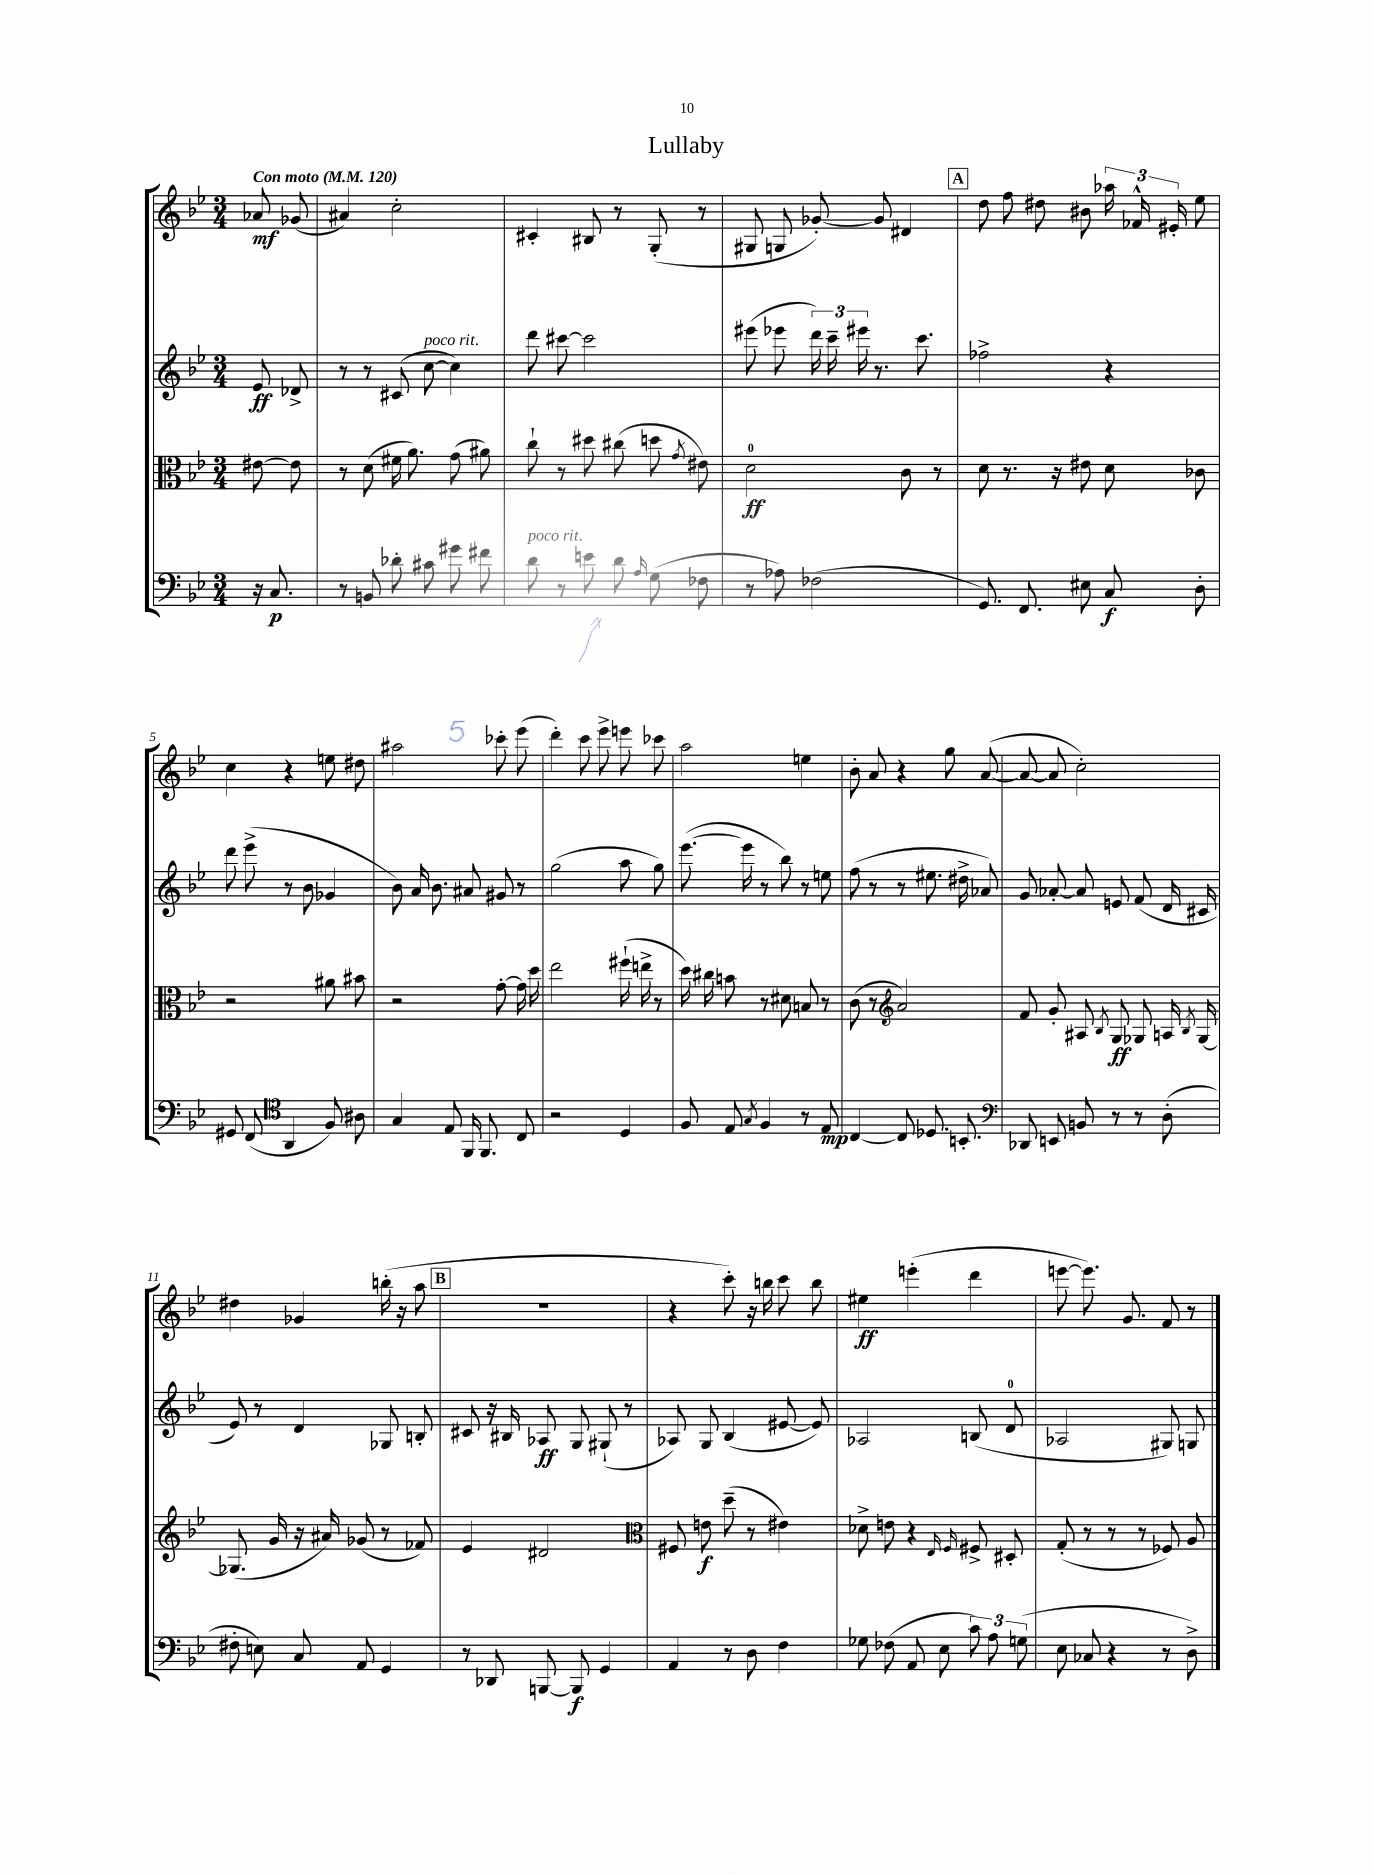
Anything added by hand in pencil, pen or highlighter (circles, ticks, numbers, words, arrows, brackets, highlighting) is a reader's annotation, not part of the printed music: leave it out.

**kern	**dynam	**kern	**dynam	**kern	**dynam	**kern	**dynam
*part4	*part4	*part3	*part3	*part2	*part2	*part1	*part1
*staff4	*staff4	*staff3	*staff3	*staff2	*staff2	*staff1	*staff1
*clefF4	*	*clefC3	*	*clefG2	*	*clefG2	*
*k[b-e-]	*	*k[b-e-]	*	*k[b-e-]	*	*k[b-e-]	*
*M3/4	*	*M3/4	*	*M3/4	*	*M3/4	*
*MM120	*	*MM120	*	*MM120	*	*MM120	*
=	=	=	=	=	=	=	=
!	!	!	!	!	!	!LO:TX:a:B:t=Con moto	!
16r	.	[8e#X\	.	8e-/	ff	8a-X/	mf
8.C/	p	.	.	.	.	.	.
.	.	8e#\]	.	8d-X^/	.	(8g-X/	.
=1	=1	=1	=1	=1	=1	=1	=1
8r	.	8r	.	8r	.	4a#X/)	.
8BBn/	.	(8d\	.	8r	.	.	.
8d-X'\	.	16f#X\	.	(8c#X/	.	2cc'\	.
.	.	8.a\)	.	.	.	.	.
!	!	!	!	!LO:TX:a:i:t=poco rit.	!	!	!
8c#X\	.	.	.	[8cc\	.	.	.
8g#X\	.	(8g\	.	4cc\])	.	.	.
8f#X\	.	8a#X\)	.	.	.	.	.
=2	=2	=2	=2	=2	=2	=2	=2
!LO:TX:a:i:t=poco rit.	!	!	!	!	!	!	!
8d\	.	8cc`\	.	8ddd\	.	4c#X'/	.
8r	.	8r	.	[8ccc#X\	.	.	.
8en\	.	8dd#X\	.	2ccc#\]	.	8B#X/	.
8d\	.	(8cc#X\	.	.	.	8r	.
16qqA/	.	.	.	.	.	.	.
(8G\	.	8ddn\	.	.	.	(8G'/	.
.	.	8qg/	.	.	.	.	.
8F-X\	.	8e#X\)	.	.	.	8r	.
=3	=3	=3	=3	=3	=3	=3	=3
8r	.	2d\	ff	(8eee#X\	.	8G#X/	.
8A-X\)	.	.	.	8eee-X\	.	8Gn/	.
(2F-X\	.	.	.	24ddd\)	.	[8g-X'/)	.
.	.	.	.	24ccc~\	.	.	.
.	.	.	.	24eee#X\	.	.	.
.	.	.	.	8.r	.	8g-/]	.
.	.	8c\	.	.	.	4d#X/	.
.	.	.	.	8.ccc\	.	.	.
.	.	8r	.	.	.	.	.
!!LO:REH:place=s1:t=A
=4	=4	=4	=4	=4	=4	=4	=4
8.GG/)	.	8d\	.	2ff-X^\	.	8dd\	.
.	.	8.r	.	.	.	8ff\	.
8.FF/	.	.	.	.	.	.	.
.	.	.	.	.	.	8dd#X\	.
.	.	16r	.	.	.	.	.
8E#X\	.	8e#X\	.	.	.	8b#X\	.
8C/	f	8d\	.	4r	.	24aa-X\	.
.	.	.	.	.	.	24f-X^^/	.
.	.	.	.	.	.	24e#X'/	.
8D'\	.	8c-X\	.	.	.	8ee-\	.
!!LO:LB:g=z
=5	=5	=5	=5	=5	=5	=5	=5
8GG#X/	.	2r	.	8ddd\	.	4cc\	.
(8FF/	.	.	.	(8eee-^\	.	.	.
*clefC4	*	*	*	*	*	*	*
4AA/	.	.	.	8r	.	4r	.
.	.	.	.	8b-\	.	.	.
8F/)	.	8a#X\	.	4g-X/	.	8een\	.
8A#X\	.	8b#X\	.	.	.	8dd#X\	.
=6	=6	=6	=6	=6	=6	=6	=6
4G/	.	2r	.	8b-\)	.	2aa#X\	.
.	.	.	.	16a/	.	.	.
.	.	.	.	8.b-\	.	.	.
8E-/	.	.	.	.	.	.	.
16FF/	.	.	.	8a#X/	.	.	.
8.FF/	.	.	.	.	.	.	.
.	.	[8g'\	.	8g#X/	.	8ccc-X'\	.
8C/	.	16g\]	.	8r	.	(8eee-\	.
.	.	16dd\	.	.	.	.	.
=7	=7	=7	=7	=7	=7	=7	=7
2r	.	2ee-\	.	(2gg\	.	4ddd'\)	.
.	.	.	.	.	.	8ccc\	.
.	.	.	.	.	.	8eee-^\	.
4D/	.	(16ff#X`\	.	8aa\	.	8eeen\	.
.	.	16een^\	.	.	.	.	.
.	.	8r	.	8gg\)	.	8ccc-X\	.
=8	=8	=8	=8	=8	=8	=8	=8
8F/	.	16dd\)	.	([8.eee-\	.	2aa\	.
.	.	16cc#X\	.	.	.	.	.
8E-/	.	8bn\	.	.	.	.	.
.	.	.	.	16eee-\]	.	.	.
8qG/	.	.	.	.	.	.	.
4F/	.	8r	.	8r	.	.	.
.	.	8d#X\	.	8bb-\)	.	.	.
8r	.	8Bn/	.	8r	.	4een\	.
8E-/	mp	8r	.	8een\	.	.	.
=9	=9	=9	=9	=9	=9	=9	=9
[4C/	.	(8c\	.	(8ff\	.	8b-'\	.
.	.	8r	.	8r	.	8a/	.
*	*	*clefG2	*	*	*	*	*
8C/]	.	2a/)	.	8r	.	4r	.
8.D-X/	.	.	.	8.ee#X\	.	.	.
.	.	.	.	.	.	8gg\	.
8.BBn'/	.	.	.	16dd#X^\	.	.	.
.	.	.	.	8a-X/)	.	([8a/	.
=10	=10	=10	=10	=10	=10	=10	=10
*clefF4	*	*	*	*	*	*	*
8DD-X/	.	8f/	.	8g/	.	8a/_	.
8EEn/	.	8g'/	.	[8a-X'/	.	8a/]	.
8BBn/	.	8A#X/	.	8a-/]	.	2cc'\)	.
.	.	8qB-/	.	.	.	.	.
8r	.	8G/	ff	8en/	.	.	.
8r	.	8G-X/	.	(8f/	.	.	.
(8D'\	.	16An/	.	16d/	.	.	.
.	.	8qB-/	.	.	.	.	.
.	.	[16G-/	.	16c#X/	.	.	.
!!LO:LB:g=z
=11	=11	=11	=11	=11	=11	=11	=11
8F#X'\	.	(8.G-X/]	.	8e-/)	.	4dd#X\	.
8En\)	.	.	.	8r	.	.	.
.	.	16g/	.	.	.	.	.
8C/	.	16r	.	4d/	.	4g-X/	.
.	.	16a#X/)	.	.	.	.	.
8AA/	.	(8g-X/	.	.	.	.	.
4GG/	.	8r	.	8G-X/	.	(16bbn'\	.
.	.	.	.	.	.	16r	.
.	.	8f-X/)	.	8Bn'/	.	8aa\	.
!!LO:REH:place=s1:t=B
=12	=12	=12	=12	=12	=12	=12	=12
8r	.	4e-/	.	8c#X/	.	2.r	.
8DD-X/	.	.	.	16r	.	.	.
.	.	.	.	16B#X/	.	.	.
[8BBBn/	.	2d#X/	.	8A-X/	ff	.	.
8BBB/]	f	.	.	8G/	.	.	.
4GG/	.	.	.	(8G#X`/	.	.	.
.	.	.	.	8r	.	.	.
=13	=13	=13	=13	=13	=13	=13	=13
*	*	*clefC3	*	*	*	*	*
4AA/	.	8F#X/	.	8A-X/)	.	4r	.
.	.	8en\	f	8G/	.	.	.
8r	.	(8dd~\	.	(4B-/	.	8ccc'\)	.
8D\	.	8r	.	.	.	16r	.
.	.	.	.	.	.	16bbn\	.
4F\	.	4e#X\)	.	[8e#X/	.	8ccc\	.
.	.	.	.	8e#/])	.	8bb\	.
=14	=14	=14	=14	=14	=14	=14	=14
8G-X\	.	8d-X^\	.	2A-X/	.	4ee#X\	ff
(8F-X\	.	8en\	.	.	.	.	.
8AA/	.	4r	.	.	.	(4eeen'\	.
8E-\	.	.	.	.	.	.	.
.	.	16qqE-/	.	.	.	.	.
.	.	16qqF/	.	.	.	.	.
12c\)	.	8F#X^/	.	(8Bn/	.	4ddd\	.
12A\	.	.	.	.	.	.	.
.	.	8D#X'/	.	8d/	.	.	.
(12Gn\	.	.	.	.	.	.	.
=15	=15	=15	=15	=15	=15	=15	=15
8E-\	.	(8G'/	.	2A-X/	.	[8eeen\	.
8C-X/	.	8r	.	.	.	8.eee\])	.
4r	.	8r	.	.	.	.	.
.	.	.	.	.	.	8.g/	.
.	.	8r	.	.	.	.	.
8r	.	8F-X/)	.	8G#X/)	.	8f/	.
8D^\)	.	8A/	.	8Gn/	.	8r	.
==	==	==	==	==	==	==	==
*-	*-	*-	*-	*-	*-	*-	*-
